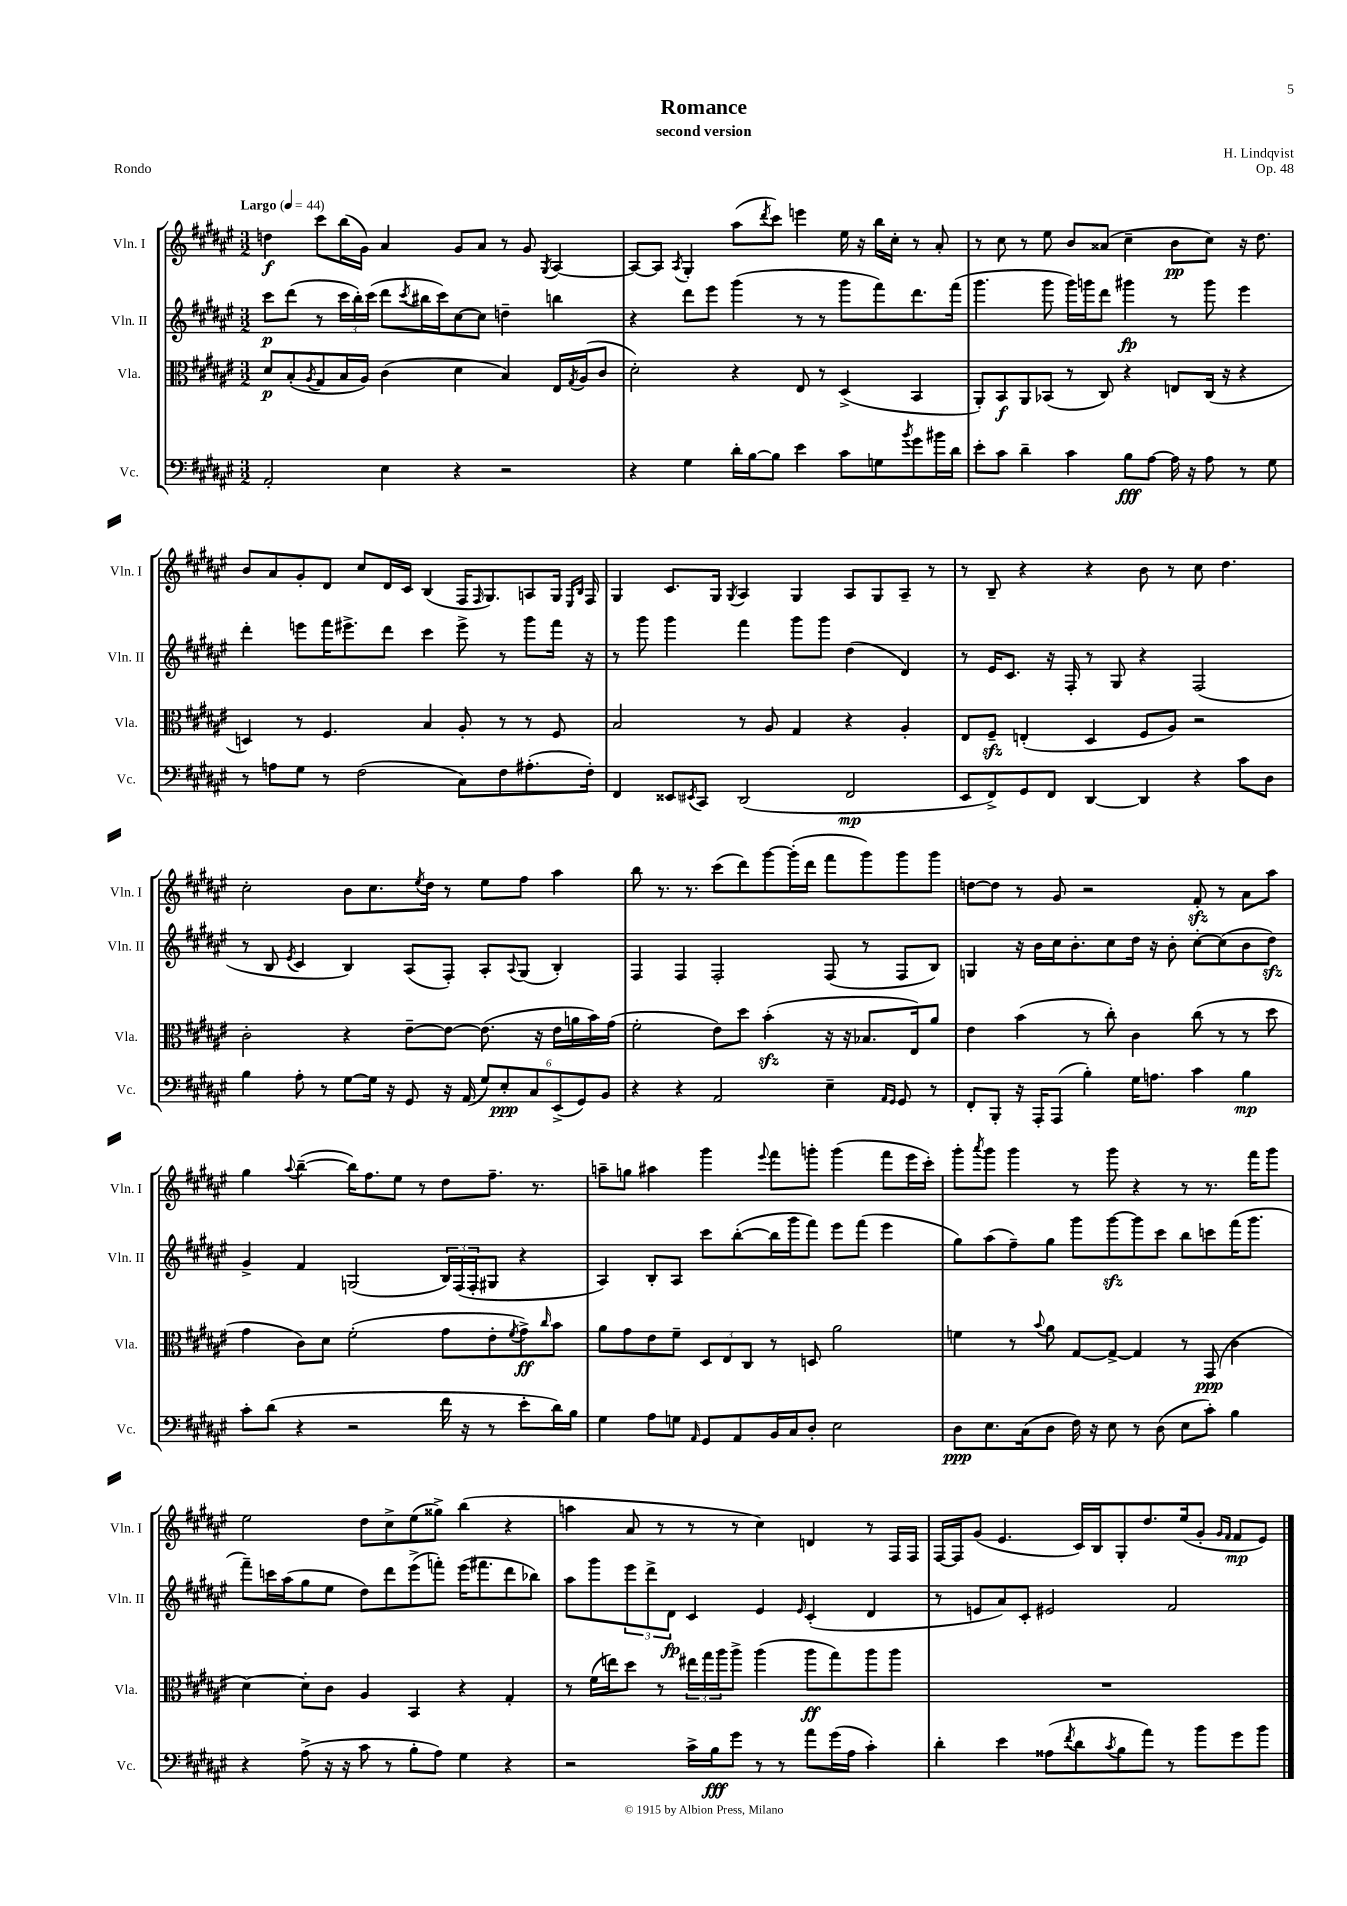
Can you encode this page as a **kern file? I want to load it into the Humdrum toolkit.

**kern	**kern	**kern	**kern
*staff4	*staff3	*staff2	*staff1
*clefF4	*clefC3	*clefG2	*clefG2
*k[f#c#g#d#a#e#]	*k[f#c#g#d#a#e#]	*k[f#c#g#d#a#e#]	*k[f#c#g#d#a#e#]
*M3/2	*M3/2	*M3/2	*M3/2
*MM44	*MM44	*MM44	*MM44
2AA#'	8d#	8ccc#	4dd
.	(8B'	(8ddd#	.
.	8qA#	.	.
.	8G#	8r	8ccc#
.	16B	24ccc#	(16bb
.	.	24bb')	.
.	16A#)	.	16g#)
.	.	(24ccc#	.
4E#	(4c#	8ddd#	4a#
.	.	8qccc#	.
.	.	16bb#	.
.	.	16ccc#)	.
4r	4d#	[8cc#	8g#
.	.	8cc#]	8a#
2r	4B)	4dd~	8r
.	.	.	8g#
.	.	.	8qG#
.	16E#	4bb	[4A#
.	8qG#	.	.
.	(16A#	.	.
.	8c#	.	.
=	=	=	=
4r	2d#')	4r	8A#_
.	.	.	8A#]
.	.	.	8qA#
4G#	.	8ddd#	4G#'
.	.	8eee#	.
16d#'	4r	(4ggg#	(8aa#
[16B	.	.	.
.	.	.	8qddd#
8B]	.	.	8ccc#)
4e#	8E#	8r	4eee
.	8r	8r	.
8c#	(4D#^	8ggg#	16ee#
.	.	.	16r
8G	.	8fff#)	16bb
.	.	.	16cc#'
8qb	.	.	.
8g#	4BB	8.ddd#	8r
16b#	.	.	8a#'
16d#	.	(16fff#	.
=	=	=	=
8e#'	8AA#')	4.ggg#	8r
8c#	8BB	.	8cc#
4d#~	8AA#	.	8r
.	(8BB-	8ggg#	8ee#
4c#	8r	16ggg#)	8b
.	.	16ggg	.
.	8C#)	8ddd#	(8a##
8B	4r	4ggg#	4cc#~
[8A#	.	.	.
16A#]	8E	8r	8b
16r	.	.	.
8A#	(16C#	8ggg#	8cc#)
.	16r	.	.
8r	4r	4eee#	16r
.	.	.	8.dd#
8G#	.	.	.
=	=	=	=
8r	4D)	4ddd#'	8b
8A	.	.	8a#
8G#	8r	8eee	8g#'
8r	4.F#	16fff#	8d#
.	.	8.eee#^	.
(2F#	.	.	8cc#
.	.	8ddd#	16d#
.	.	.	16c#
.	4B	4ccc#	(4B
8C#)	8A#'	8eee#^	16F#
.	.	.	16qqF#
.	.	.	8.G#)
8F#	8r	8r	.
(8.A#'	8r	8ggg#	8A
.	8F#	16fff#	16G#
.	.	.	16qqE#
.	.	.	16qqB
16F#')	.	16r	16F#
=	=	=	=
4FF#	2B	8r	4G#
.	.	8ggg#	.
8EE##	.	4ggg#	8.c#
8qEE#	.	.	.
8CC#	.	.	.
.	.	.	16G#
.	.	.	8qG#
(2DD#	8r	4fff#	4A#
.	8A#	.	.
.	4G#	8ggg#	4G#
.	.	8ggg#	.
2FF#	4r	(4dd#	8A#
.	.	.	8G#
.	4A#'	4d#)	8A#~
.	.	.	8r
=	=	=	=
8EE#	8E#	8r	8r
8FF#^)	8F#~	16e#	8B~
.	.	8.c#	.
8GG#	(4E'	.	4r
8FF#	.	16r	.
.	.	16F#'	.
[4DD#	4D#	8r	4r
.	.	8G#	.
4DD#]	8F#	4r	8b
.	8A#)	.	8r
4r	2r	(2F#	8cc#
.	.	.	4.dd#
8c#	.	.	.
8D#	.	.	.
=	=	=	=
4B	2c#'	8r	2cc#'
.	.	8B	.
.	.	8qe#	.
8A#'	.	4c#	.
8r	.	.	.
[8G#	4r	4B)	8b
16G#]	.	.	8.cc#
16r	.	.	.
8GG#	[8e#~	(8A#	.
.	.	.	8qee#
.	.	.	16dd#
16r	8e#_	8F#')	8r
(16AA#	.	.	.
12G#)	(8.e#]	8A#'	8ee#
12E#'	.	.	.
.	.	8qqA#	.
.	.	(8G#	8ff#
12C#	.	.	.
.	16r	.	.
(12EE#^	16e#	4B')	4aa#
.	16a	.	.
12GG#)	.	.	.
.	16b)	.	.
12BB	.	.	.
.	(16g#	.	.
=	=	=	=
4r	2f#'	4F#	8bb
.	.	.	8.r
4r	.	4F#	.
.	.	.	8.r
2AA#	8e#)	2F#'	(8ccc#
.	8dd#	.	8ddd#)
.	(4b'	.	[8ggg#
.	.	.	(16ggg#']
.	.	.	16ddd#
4E#~	16r	(8F#	8fff#
.	16r	.	.
.	8.B-	8r	8ggg#)
16qqAA#	.	.	.
16qqGG#	.	.	.
8GG#	.	8F#	8ggg#
.	16E#)	.	.
8r	8a#	8B)	8ggg#
=	=	=	=
8FF#'	4e#	4G	[8dd
8BBB'	.	.	8dd]
16r	(4b	16r	8r
16AAA#'	.	16b	.
(8AAA#	.	16cc#	8g#
.	.	8.b'	.
4B')	8r	.	2r
.	8cc#')	8cc#	.
16G#	4c#	16dd#	.
8.A	.	16r	.
.	.	8b'	.
4c#	(8cc#	[8cc#'	8f#'
.	8r	(8cc#]	8r
4B	8r	8b	8a#
.	8dd#	8dd#)	8aa#
=	=	=	=
8c#'	4g#	4g#^	4gg#
(8d#	.	.	.
.	.	.	8qqaa#
4r	8c#)	4f#	([4bb~
.	8d#	.	.
2r	(2f#'	(2G	16bb])
.	.	.	8.ff#
.	.	.	8ee#
.	.	.	8r
16f#	8g#	24B)	8dd#
.	.	(24F#	.
16r	.	.	.
.	.	24F#'	.
8r	8e#'	8G#	8.ff#~
.	8qf#	.	.
8e#'	8g#^)	4r	.
.	.	.	8.r
.	16qqcc#	.	.
16d#)	8b	.	.
16B	.	.	.
=	=	=	=
4G#	8a#	4A#)	8aa~
.	8g#	.	8gg
8A#	8e#	8B'	4aa#
8G	8f#~	8A#	.
16qqAA#	.	.	.
8GG#	12D#	8ccc#	4ggg#
.	12E#	.	.
8AA#	.	([8bb'	.
.	12C#	.	.
.	.	.	8qqeee#
16BB	8r	16bb]	8fff#
16C#	.	16ggg#	.
8D#'	8D	8fff#)	8ggg'
2E#	2a#	8eee#	(4ggg
.	.	(8fff#	.
.	.	4eee#	8fff#
.	.	.	16eee#
.	.	.	16ccc#')
=	=	=	=
8D#	4f	8gg#)	8ggg#'
.	.	.	8qaaa#
8.E#	.	(8aa#	8ggg#
.	8r	8ff#~)	4ggg#
(16C#	.	.	.
.	8qqb	.	.
8D#	8a#	8gg#	.
16F#)	[8G#	8ggg#	8r
16r	.	.	.
8E#	8G#^_	[8ggg#	8ggg#
8r	4G#]	8ggg#]	4r
(8D#	.	8ccc#	.
8E#	8r	8bb	8r
8c#')	(8GG#	8ccc	8.r
4B	4c#	(16fff#	.
.	.	8.ggg#	16fff#
.	.	.	8ggg#
=	=	=	=
4r	[4d#)	8fff#~)	2ee#
.	.	16ccc	.
.	.	(16aa#	.
(8A#^	8d#']	8gg#	.
16r	8c#	8ee#	.
16r	.	.	.
8c#	4A#	8dd#)	8dd#
8r	.	8ddd#	8cc#^
8B'	4BB	(8eee#^	(8ee#
8A#)	.	8fff')	8gg##^)
4G#	4r	(16eee#	(4bb
.	.	8.fff#	.
4r	4G#'	8ddd#	4r
.	.	8bb-)	.
=	=	=	=
2r	8r	8aa#	4aa
.	(16f#	8ggg#	.
.	16ee)	.	.
.	8dd#	12eee#	8a#
.	.	12ddd#^	.
.	8r	.	8r
.	.	12d#	.
16c#^	24ee#	4c#	8r
.	24gg#	.	.
16B	.	.	.
.	24aa#	.	.
8g#	8aa#^	.	8r
8r	(4aa#	4e#	4cc#)
8r	.	.	.
.	.	16qqe#	.
8a#	8aa#	(4c#'	4d
(16g#	8gg#)	.	.
16A#	.	.	.
4c#')	8aa#	4d#	8r
.	8aa#	.	16F#
.	.	.	16F#
=	=	=	=
4d#'	1.r	8r	[16F#
.	.	.	16F#]
.	.	8e	(8g#
4e#	.	8a#)	4.e#
.	.	8c#'	.
(8A##	.	2e#	.
8qf#	.	.	.
8d#	.	.	16c#)
.	.	.	16B
8qc#	.	.	.
8B	.	.	8G#'
8a#)	.	.	8.dd#
8r	.	2f#	.
.	.	.	(16ee#
8b	.	.	8g#'
.	.	.	16qqg#
.	.	.	16qqf#
8g#	.	.	8f#
8b	.	.	8e#)
==	==	==	==
*-	*-	*-	*-
